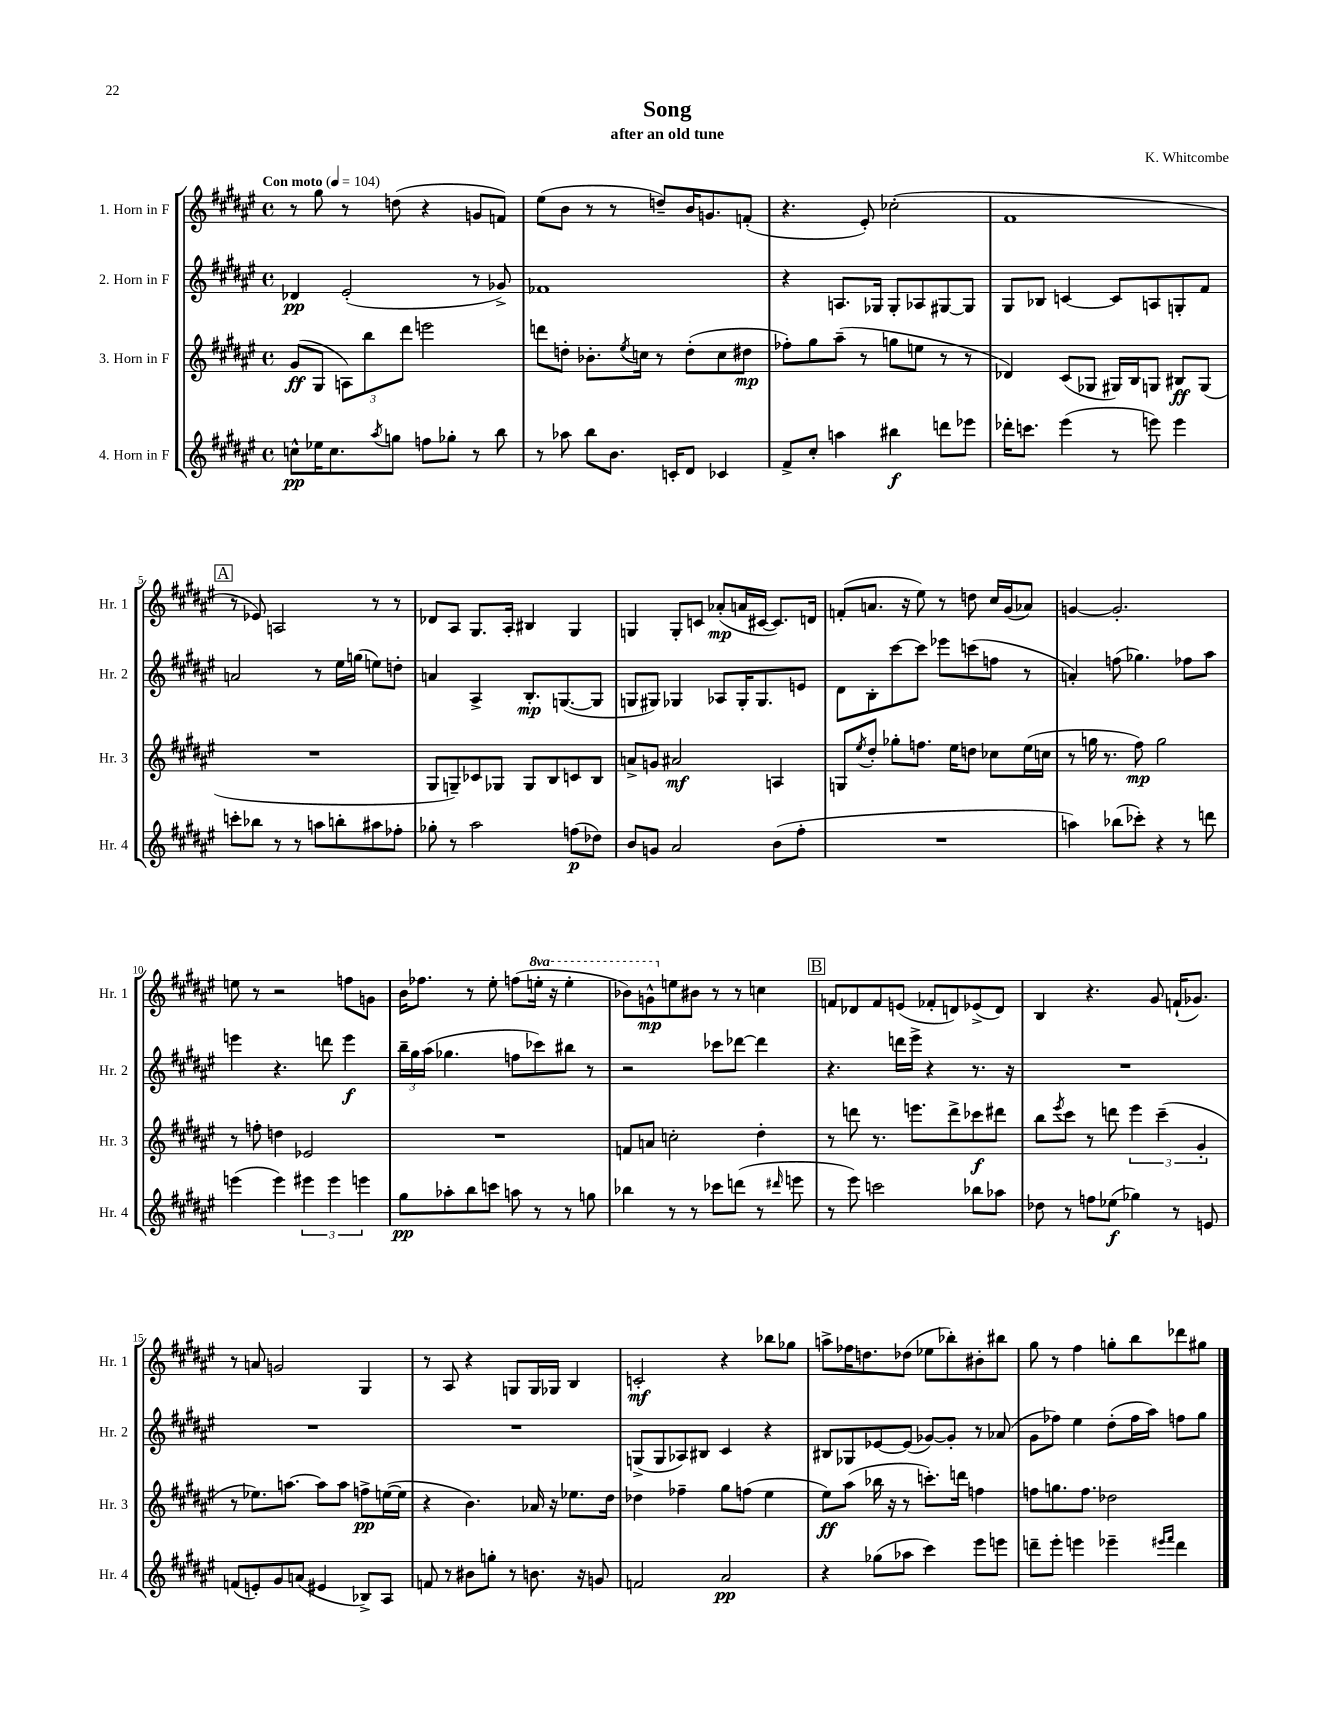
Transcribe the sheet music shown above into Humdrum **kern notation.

**kern	**kern	**kern	**kern
*staff4	*staff3	*staff2	*staff1
*clefG2	*clefG2	*clefG2	*clefG2
*k[f#c#g#d#a#e#]	*k[f#c#g#d#a#e#]	*k[f#c#g#d#a#e#]	*k[f#c#g#d#a#e#]
*M4/4	*M4/4	*M4/4	*M4/4
*met(c)	*met(c)	*met(c)	*met(c)
*MM104	*MM104	*MM104	*MM104
8cc^^\L	(8g#/L	4d-/	8r
16ee-\K	8G#/J	.	8gg#\
8.cc\	.	.	.
.	12A\L)	(2e#'/	8r
.	12bb\	.	.
8qaa#/	.	.	.
8gg\J	.	.	(8dd\
.	12ddd#\J	.	.
8ff\L	2eee\	.	4r
8gg-'\J	.	.	.
8r	.	8r	8g/L
8bb\	.	8g-^/)	8f/J)
=	=	=	=
8r	8ddd\L	1f-	(8ee#\L
8aa-\	8dd'\J	.	8b\J
8bb\L	8.b-'\L	.	8r
8.b\J	.	.	8r
.	8qee#/	.	.
.	16cc\Jk	.	.
.	8r	.	8dd~/L)
16c'/LK	.	.	.
8d#/J	(8dd'\L	.	16b/K
.	.	.	8.g/
4c-/	8cc\	.	.
.	8dd#\J	.	(8f'/J
=	=	=	=
8f#^/L	8ff-'\L)	4r	4.r
8cc#'/J	8gg#\	.	.
4aa\	(8aa#~\J	8.A/L	.
.	8r	.	8e#'/)
.	.	16G-/Jk	.
4bb#\	8gg\L	8G-'/L	(2cc-'\
.	8ee\J	8A-/	.
8ddd\L	8r	[8G#/	.
8eee-\J	8r	8G#/]J	.
=	=	=	=
16ddd-'\LK	4d-/)	8G#/L	1f#
8.ccc\J	.	.	.
.	.	8B-/J	.
(4eee#\	(8c#/L	[4c/	.
.	8G-/J	.	.
8r	16G#/LL)	8c/]L	.
.	16B/J	.	.
8eee\)	8G/J	8A/	.
4eee\	8B#/L	8G'/	.
.	(8G/J	8f#/J	.
=	=	=	=
8ccc'\L	1r	2a/	8r
8bb-\J	.	.	8e-/)
8r	.	.	2A/
8r	.	.	.
8aa\L	.	8r	.
8bb'\	.	16ee#\LL	.
.	.	(16gg\JJ	.
8aa#\	.	8ee\L)	8r
8ff-'\J	.	8dd'\J	8r
=	=	=	=
8gg-'\	8G#/L	4a/	8d-/L
8r	8G~/)	.	8A#/J
2aa#\	8c-/	4A#^/	8.G#/L
.	8G-/J	.	.
.	.	.	16A#'/Jk
.	8G-/L	8.B'/L	4B#/
.	8B/	.	.
.	.	([8.G/	.
(8ff\L	8c/	.	4G#/
8dd-\J)	8B/J	8G/]J	.
=	=	=	=
8b/L	8a^/L	8G/L	4G/
8g/J	8g/J	8G#/J)	.
2a#/	2a#/	4G-/	8G'/L
.	.	.	8c/J
.	.	8A-/L	(8a-'/L
.	.	16G-'/K	16a/L
.	.	8.G-/	[16c#/JJ
(8b\L	4A/	.	8.c#/]L)
8ff#'\J	.	8e/J	.
.	.	.	16d/Jk
=	=	=	=
1r	8G/L	8d#\L	(8f'/L
.	8qee#/	.	.
.	8dd#'/J	8B'\	8.a/J
.	8gg-'\L	[8ccc#\	.
.	.	.	16r
.	8.ff\J	8ccc#\]J	8ee#\)
.	.	8eee-\L	8r
.	16ee#\LK	.	.
.	8dd\J	(8ccc\	8dd\
.	8cc-\L	8ff\J	16cc#/LL
.	.	.	(16g#/J
.	(16ee#\L	8r	8a-/J)
.	16cc\JJ	.	.
=	=	=	=
4aa\)	8r	4a'/)	[4g/
.	16gg\	.	.
.	8.r	.	.
(8bb-\L	.	(8ff\	2.g'/]
8ccc-'\J)	8ff#\)	4.gg-\)	.
4r	2gg\	.	.
8r	.	8ff-\L	.
8ddd\	.	8aa#\J	.
=	=	=	=
(4eee\	8r	4eee\	8ee\
.	8ff'\	.	8r
4eee\)	4dd\	4.r	2r
6eee#\	2e-/	.	.
.	.	8ddd\	.
6eee#\	.	.	.
.	.	4eee\	8ff\L
6eee\	.	.	.
.	.	.	8g\J
=	=	=	=
8gg#\L	1r	24bb~\LL	16b\LK
.	.	24gg#\	.
.	.	.	8.ff-\J
.	.	(24aa#\JJ	.
8aa-'\	.	4.gg-\	.
8bb\	.	.	8r
8ccc\J	.	.	8ee#'\
8aa\	.	8ff\L	(8ff\L
8r	.	8ccc-\)	16eee'\Jk
.	.	.	16r
8r	.	8bb#\J	4eee'\
8gg\	.	8r	.
=	=	=	=
4bb-\	8f/L	2r	8bb-\L)
.	8a/J	.	8gg^^\
8r	2cc'\	.	8ee\
8r	.	.	8b#\J
8ccc-\L	.	8ccc-\L	8r
(8ddd\J	.	[8ddd-\J	8r
8r	4dd#'\	4ddd-\]	4cc\
16qqddd#/	.	.	.
8eee\	.	.	.
=	=	=	=
8r	8r	4.r	8f/L
8eee#\)	8ddd\	.	8d-/
2ccc\	8.r	.	8f/
.	.	16ddd\LL	(8e/J
.	8.eee\L	16eee#^\JJ	.
.	.	4r	8f-'/L
.	8ddd^\	.	8d/)
8bb-\L	8ccc-\	8.r	(8e-^/
8aa-\J	8ddd#\J	.	8d/J)
.	.	16r	.
=	=	=	=
8dd-\	8bb\L	1r	4B/
.	8qeee#/	.	.
8r	8ccc#\J	.	.
8ff\L	8r	.	4.r
(8ee-\J	8ddd\	.	.
4gg-\)	6eee#\	.	.
.	.	.	8g#/
.	(6ccc#~\	.	.
8r	.	.	(16f`/LK
.	.	.	8.g-/J)
.	6g#'/	.	.
8e/	.	.	.
=	=	=	=
(8f/L	8r	1r	8r
8e'/)	8.ee-\L)	.	8a/
8g#/	.	.	2g/
.	[8.aa\J	.	.
(8a/J	.	.	.
4e#/	8aa\]L	.	.
.	8aa\J	.	.
8B-^/L)	8ff^\L	.	4G#/
8A#/J	([16ee\L	.	.
.	16ee\]JJ	.	.
=	=	=	=
8f/	4r	1r	8r
8r	.	.	8A#/
8b#\L	4.b\)	.	4r
8gg'\J	.	.	.
8r	.	.	8G/L
8.b\	16a-/	.	16G/L
.	16r	.	16G-/JJ
.	8.ee-\L	.	4B/
16r	.	.	.
8g/	.	.	.
.	16dd#\Jk	.	.
=	=	=	=
2f/	4dd-\	(8G^/L	2c'/
.	.	8G/	.
.	4ff-~\	8A-/)	.
.	.	8B#/J	.
2a#/	8gg#\L	4c#/	4r
.	(8ff\J	.	.
.	4ee#\	4r	8bb-\L
.	.	.	8gg-\J
=	=	=	=
4r	8ee#\L)	8B#/L	8aa^\L
.	(8aa#\J	8G-/	16ff-\K
.	.	.	8.dd\
(8gg-\L	16bb-\	[8e-/	.
.	16r	.	.
8aa-\J	8r	(8e-/]J	(8dd-\J
4ccc#\)	8.ccc'\L)	[8g-/L)	8ee-\L
.	.	8g-'/]J	8bb-'\)
.	16ddd\Jk	.	.
8eee#\L	4ff\	8r	8b#'\
8eee\J	.	(8a-/	8bb#\J
=	=	=	=
8ddd~\L	8ff\L	8g#\L	8gg#\
8eee#'\J	8.gg\	8ff-\J)	8r
4eee\	.	4ee#\	4ff#\
.	8.ff\J	.	.
4eee-~\	2dd-\	(8dd#'\L	8gg'\L
.	.	16ff-\L	8bb\
.	.	16aa#\JJ)	.
16qqeee#/LL	.	.	.
16qqfff#/JJ	.	.	.
4ddd\	.	8ff\L	8ddd-\
.	.	8gg#\J	8gg#\J
==	==	==	==
*-	*-	*-	*-
